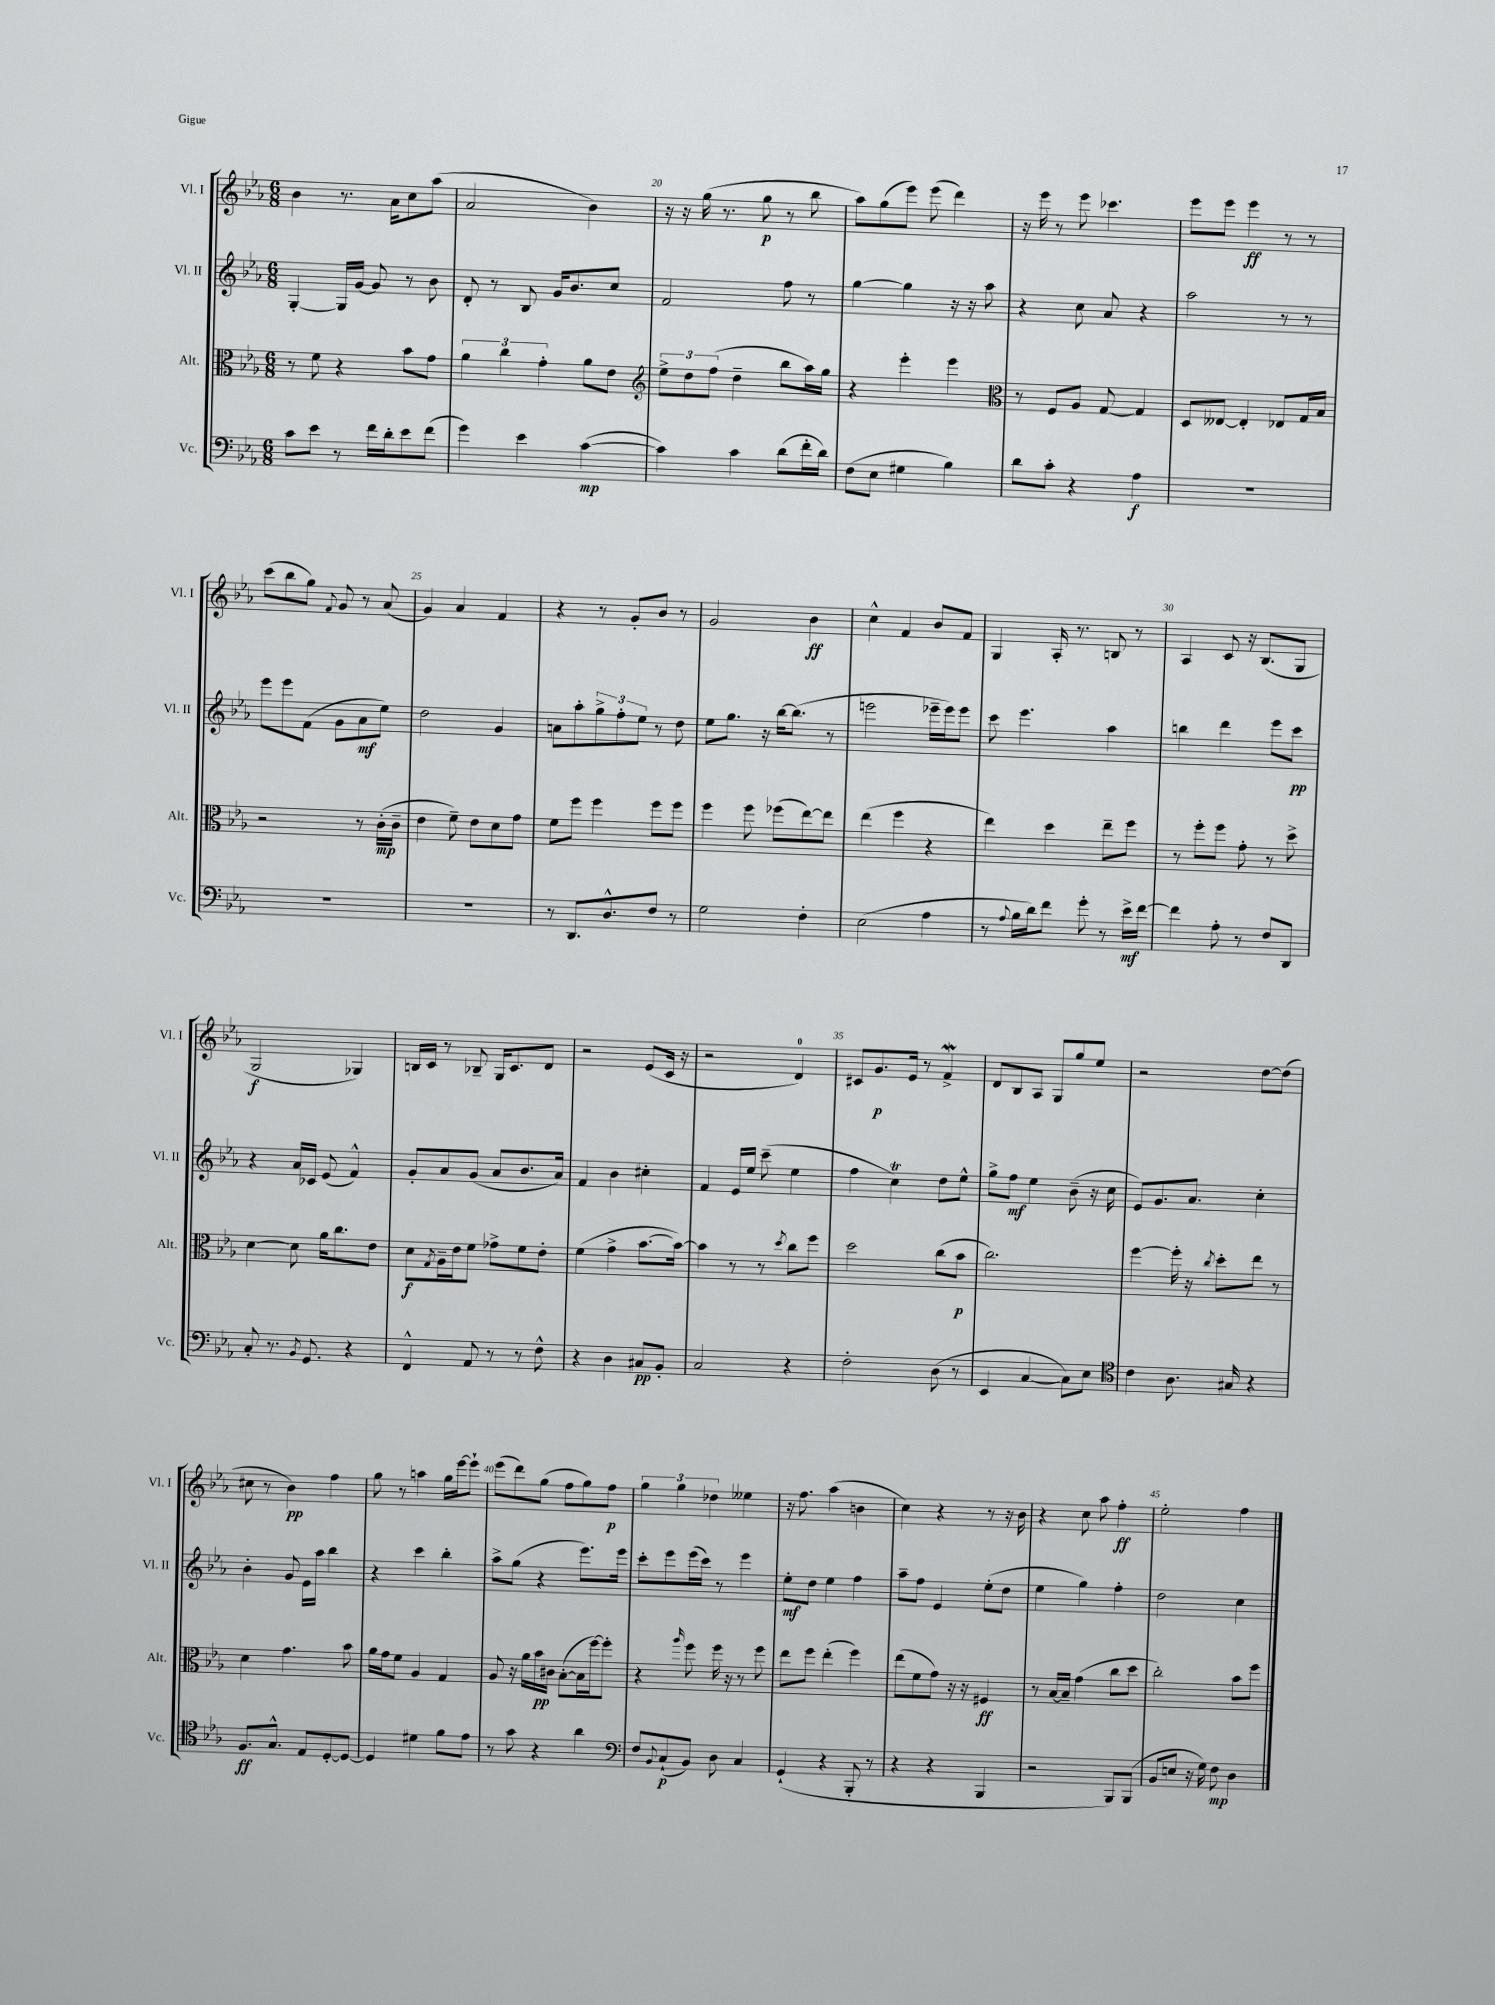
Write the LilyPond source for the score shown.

<<
\new StaffGroup <<
\new Staff = "s0" \with { instrumentName = "Vl. I" shortInstrumentName = "Vl. I" } {
    \clef treble \key ees \major \numericTimeSignature \time 6/8
    bes'4 r8. aes'16 c''8 aes''8( |
    aes'2 bes'4) |
    r16 r16 g''16( r8. g''8\p r8 bes''8 |
    aes''8) g''8( ees'''8) ees'''8( d'''4) |
    r16 ees'''16 r8 ees'''8 ces'''4. |
    ees'''8 ees'''8 ees'''4\ff r8 r8 |
    c'''8( bes''8 g''8) \appoggiatura { f'8 } g'8 r8 aes'8( |
    g'4) aes'4 f'4 |
    r4 r8 g'8-. bes'8 r8 |
    g'2 bes'4\ff |
    c''4-^ f'4 bes'8 f'8 |
    g4 aes16-. r8. b8 r8 |
    aes4 c'8 r16 bes8.( g8 |
    g2\f ges4) |
    b16 c'16 r8 bes8-- g16 c'8. d'8 |
    r2 ees'8( c'16 r16 |
    r2 d'4-0) |
    cis'8 g'8.\p ees'16 r8 f'4->\mordent |
    d'8 bes8 aes8 g8 g''8 ees''8 |
    r2 d''8~ d''8( |
    cis''8 r8 bes'4\pp) f''4 |
    g''8 r8 a''4 g''16 ees'''16~ ees'''8-! |
    ees'''8( d'''8) g''8( f''8 g''8) f''8\p |
    \tuplet 3/2 { g''4 g''4 des''4 } eeses''4 |
    r16 f''8. aes''4( b'4 |
    c''4) r4 r8 r16 bes'16 |
    r4 c''8 aes''8 f''4-.\ff |
    ees''2-. f''4 \bar "|." |
}
\new Staff = "s1" \with { instrumentName = "Vl. II" shortInstrumentName = "Vl. II" } {
    \clef treble \key ees \major \numericTimeSignature \time 6/8
    g4~-. g16 g'16~ g'8 r8 bes'8 |
    d'8-. r8 bes8 g'16 bes'8. c''8 |
    f'2 f''8 r8 |
    g''4~ g''4 r16 r16 aes''8 |
    r4 c''8 aes'8 r4 |
    aes''2 r8 r8 |
    ees'''8 ees'''8 f'8( g'8 aes'8\mf ees''8) |
    d''2 g'4 |
    a'8 aes''8-. \tuplet 3/2 { g''8-> f''8-. ees''8 } r8 d''8 |
    ees''8 g''8. r16 bes''16~ bes''8.( r8 |
    e'''2 ees'''16-- ees'''16) ees'''8 |
    c'''8 ees'''4. aes''4 |
    b''4 d'''4 ees'''8 c'''8\pp |
    r4 aes'16 ces'16 ees'8( f'4-^) |
    g'8-. aes'8 g'8( aes'8 bes'8. aes'16) |
    f'4 bes'4 cis''4-. |
    f'4 ees'16 ees''16 c'''8--( ees''4 |
    f''4 c''4\trill) d''8 ees''8-^ |
    g''8-> f''8\mf ees''4 bes'8--( r16 c''16 |
    ees'8) g'8. aes'8. c''4-. |
    bes'4-. g'8 ees'16 aes''16 bes''4 |
    r4 c'''4 bes''4-. |
    aes''8-> g''8( r4 ees'''8.) ees'''16 |
    c'''8-. ees'''8 ees'''16( c'''16) r8 ees'''4 |
    ees''8-.\mf d''8 ees''4 f''4 |
    aes''8-- f''8 ees'4 ees''8-.( d''8 |
    ees''4 g''4) f''4-. |
    d''2 c''4 \bar "|." |
}
\new Staff = "s2" \with { instrumentName = "Alt." shortInstrumentName = "Alt." } {
    \clef alto \key ees \major \numericTimeSignature \time 6/8
    r8 f'8 r4 bes'8 g'8 |
    \tuplet 3/2 { aes'4 c''4 g'4-. } aes'8 ees'8 |
    \clef treble \tuplet 3/2 { ees''8-> d''8 f''8( } d''4-- bes''8 aes''16) g''16 |
    r4 ees'''4-. ees'''4 |
    \clef alto r8 f8 aes8 g8~ g4 |
    d8 eeses8~ eeses4-. ees8 g16 bes16 |
    r2 r8 c'16-.\mp( c'16-- |
    ees'4 f'8--) ees'8 d'8 g'8 |
    f'8 f''8 f''4 f''8 f''8 |
    f''4 f''8 fes''8( ees''8~) ees''8 |
    ees''4( f''4 r4 |
    ees''4) d''4 ees''8-- f''8 |
    r8 f''8-. f''8 g'8-. r8 d''8-> |
    d'4~ d'8 aes'16 c''8. ees'8 |
    d'8\f \acciaccatura { g8 } aes16-- ees'16 f'8 ges'8-> f'8 ees'8-. |
    f'4( g'4-> bes'8.~ bes'16~) |
    bes'4 r8 r8 \acciaccatura { d''8 } c''8 f''8 |
    d''2 c''8( bes'8\p |
    c''2.) |
    f''4~ f''16-. r16 \acciaccatura { c''8 } d''8-. ees''8 r8 |
    d'4 g'4. bes'8 |
    aes'16 g'16 f'8 aes4 g4 |
    aes8 r16 aes'16 bes'16\pp cis'16 bes8~-.( bes16 f''16~) f''8-. |
    r4 \grace { aes''16 } f''8 f''16 r16 r8 f''8 |
    ees''8 f''8 ees''4-.( f''4) |
    ees''8( f'8 g'8) r16 r16 fis4\ff |
    r8 bes16~ bes16-- g'4( c''8 d''8 |
    c''2-.) bes'8 f''8 \bar "|." |
}
\new Staff = "s3" \with { instrumentName = "Vc." shortInstrumentName = "Vc." } {
    \clef bass \key ees \major \numericTimeSignature \time 6/8
    c'8 ees'8 r8 f'16 d'16-. ees'8 f'8( |
    g'4) ees'4 c'4~\mp( |
    c'4) c'4 d'8( f'16-. d'16) |
    f8( ees8 gis4 bes4) |
    d'8 c'8-. r4 aes4\f |
    R2. |
    R2. |
    R2. |
    r8 d,8. d8.-^ f8 r8 |
    g2 f4-. |
    ees2( aes4 |
    r8 \appoggiatura { aes8 } bes16 d'16) f'8 g'8-. r8 ees'16->\mf f'16~ |
    f'4 aes8-. r8 f8 d,8 |
    c8-. r8. \acciaccatura { bes,8 } g,8. r4 |
    f,4-^ aes,8 r8 r8 f8-^ |
    r4 d4 cis8\pp bes,8-. |
    c2 r4 |
    f2-. d8( r8 |
    ees,4 c4~ c8) ees8 |
    \clef tenor c'4 aes8. gis16 r4 |
    f8.\ff g8.-^ ees8 d8~-. d8~ |
    d4 dis'4 f'8 ees'8 |
    r8 g'8 r4 aes'4 |
    \clef bass f8 \appoggiatura { bes,8 } c8-!\p( bes,8) d8 c4 |
    g,4-!( r4 bes,,8-. r8 |
    r4 r4 bes,,4 |
    r2 bes,,8) bes,,8( |
    bes,8 e8 r16 g16) f8\mp d4 \bar "|." |
}
>>
>>
\layout { \context { \Score currentBarNumber = #18 \override BarNumber.break-visibility = ##(#f #t #t) barNumberVisibility = #(every-nth-bar-number-visible 5) } }
